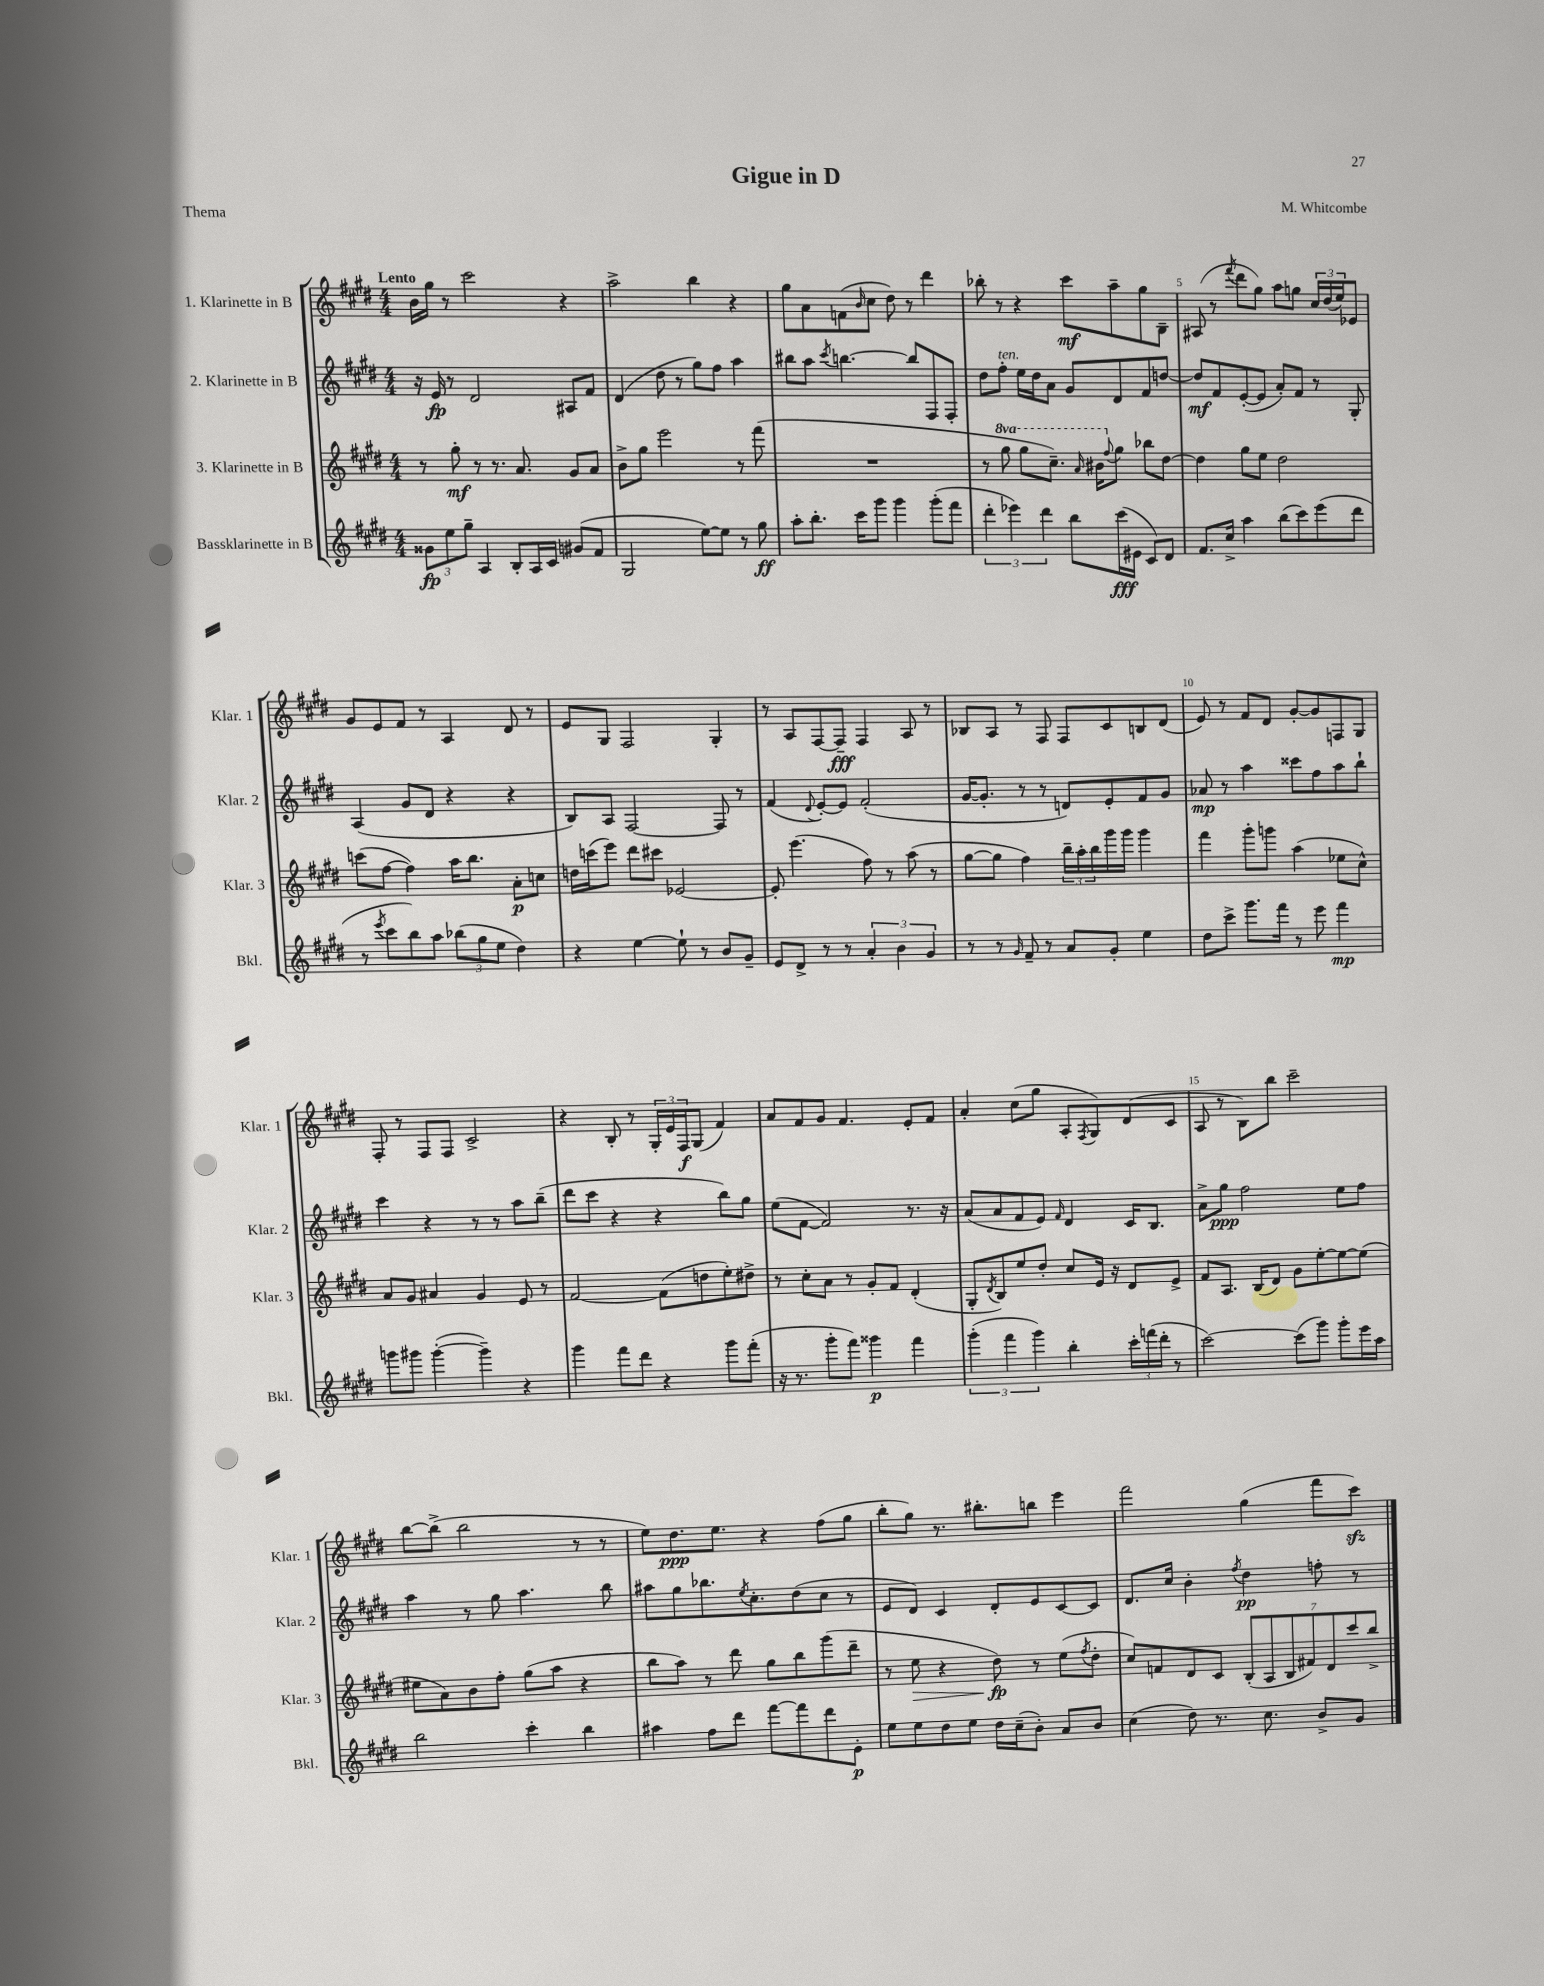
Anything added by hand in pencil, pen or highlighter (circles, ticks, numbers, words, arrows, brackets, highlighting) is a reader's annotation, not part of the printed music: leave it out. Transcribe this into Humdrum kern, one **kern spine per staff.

**kern	**dynam	**kern	**dynam	**kern	**dynam	**kern	**dynam
*part4	*part4	*part3	*part3	*part2	*part2	*part1	*part1
*staff4	*staff4	*staff3	*staff3	*staff2	*staff2	*staff1	*staff1
*I"Bassklarinette in B	*	*I"3. Klarinette in B	*	*I"2. Klarinette in B	*	*I"1. Klarinette in B	*
*I'Bkl.	*	*I'Klar. 3	*	*I'Klar. 2	*	*I'Klar. 1	*
*clefG2	*	*clefG2	*	*clefG2	*	*clefG2	*
*k[f#c#g#d#]	*	*k[f#c#g#d#]	*	*k[f#c#g#d#]	*	*k[f#c#g#d#]	*
*M4/4	*	*M4/4	*	*M4/4	*	*M4/4	*
=1	=1	=1	=1	=1	=1	=1	=1
!	!	!	!	!	!	!LO:TX:a:B:t=Lento	!
12g##X\L	fp	8r	.	16r	.	16b\LL	.
.	.	.	.	16e/	fp	16gg#\JJ	.
12ee\	.	.	.	.	.	.	.
.	.	8gg#'\	mf	8r	.	8r	.
12gg#~\J	.	.	.	.	.	.	.
4A/	.	8r	.	2d#/	.	2ccc#\	.
.	.	8.r	.	.	.	.	.
8B'/L	.	.	.	.	.	.	.
.	.	8.a/	.	.	.	.	.
16A/L	.	.	.	.	.	.	.
16c#/JJ	.	.	.	.	.	.	.
(8g#X/L	.	8g#/L	.	8A#X/L	.	4r	.
8f#/J	.	8a/J	.	8f#/J	.	.	.
=2	=2	=2	=2	=2	=2	=2	=2
2G#/	.	8b^\L	.	(4d#/	.	2aa^\	.
.	.	8gg#\J	.	.	.	.	.
.	.	2eee\	.	8dd#\	.	.	.
.	.	.	.	8r	.	.	.
[8ee\L)	.	.	.	8gg#\L)	.	4bb\	.
8ee\J]	.	.	.	8ff#\J	.	.	.
8r	.	8r	.	4aa\	.	4r	.
8gg#\	ff	(8fff#\	.	.	.	.	.
=3	=3	=3	=3	=3	=3	=3	=3
8aa'\L	.	1r	.	8bb#X\L	.	8gg#\L	.
8.bb'\J	.	.	.	8aa\J	.	8a\	.
.	.	.	.	8qccc#/	.	.	.
.	.	.	.	[4.bbn\	.	(8fn\	.
16ccc#\KL	.	.	.	.	.	.	.
.	.	.	.	.	.	16qqb/	.
8ggg#\J	.	.	.	.	.	8cc#\J	.
4ggg#\	.	.	.	.	.	8dd#\)	.
.	.	.	.	8bb/L]	.	8r	.
(8ggg#'\L	.	.	.	8F#/	.	4ddd#\	.
8fff#\J	.	.	.	8F#'/J	.	.	.
=4	=4	=4	=4	=4	=4	=4	=4
6ddd#'\	.	8r	.	8dd#\L	.	8bb-X'\	.
*	*	*8va	*	*	*	*	*
!	!	!	!	!LO:TX:a:i:t=ten.	!	!	!
.	.	8ggg#\	.	8ff#'\J	.	8r	.
6eee-X\)	.	.	.	.	.	.	.
.	.	8ggg#\L	.	16ee\LL	.	4r	.
.	.	.	.	16dd#\J	.	.	.
6ddd#\	.	.	.	.	.	.	.
.	.	8.ccc#~\J)	.	8a\J	.	.	.
8bb\L	.	.	.	8g#/L	.	8ccc#\L	mf
.	.	16qqaa/	.	.	.	.	.
.	.	16bb#X\KL	.	.	.	.	.
*	*	*X8va	*	*	*	*	*
.	.	8qqff#/	.	.	.	.	.
(16ccc#\L	fff	8gg#\J	.	8d#/	.	8aa~\	.
16e#X\JJ	.	.	.	.	.	.	.
8c#/L)	.	8bb-X\L	.	8f#/	.	8gg#\	.
8d#/J	.	[8dd#\J	.	[8ddn/J	.	8B~\J	.
=5	=5	=5	=5	=5	=5	=5	=5
8.f#/L	.	4dd#\]	.	8dd/L]	mf	(8A#X/	.
.	.	.	.	8f#/	.	8r	.
16cc#^/Jk	.	.	.	.	.	.	.
.	.	.	.	.	.	8qfff#/	.
4aa\	.	8gg#\L	.	([8e'/	.	8ddd#\L	.
.	.	8ee\J	.	8e/J]	.	8gg#\J)	.
(8bb\L	.	2dd#\	.	8a'/L)	.	8aa\L	.
8ccc#\)	.	.	.	8f#/J	.	8ggn\J	.
(8eee\	.	.	.	8r	.	24cc#/LL	.
.	.	.	.	.	.	(24dd#/	.
.	.	.	.	.	.	24ee/J)	.
8ddd#\J	.	.	.	8G#'/	.	8e-X/J	.
!!LO:LB:g=z
=6	=6	=6	=6	=6	=6	=6	=6
8r	.	(8cccn\L	.	(4A/	.	8g#/L	.
8qeee/	.	.	.	.	.	.	.
8ccc#\L	.	[8ff#\J	.	.	.	8e/	.
8bb\)	.	4ff#\])	.	8g#/L	.	8f#/J	.
8aa\J	.	.	.	8d#/J	.	8r	.
(12bb-X\L	.	16aa\KL	.	4r	.	4A/	.
.	.	8.bb\J	.	.	.	.	.
12gg#\	.	.	.	.	.	.	.
12ee\J	.	.	.	.	.	.	.
4dd#\)	.	8a'\L	p	4r	.	8d#/	.
.	.	8ccn\J	.	.	.	8r	.
=7	=7	=7	=7	=7	=7	=7	=7
4r	.	16ddn\LL	.	8B/L)	.	8e/L	.
.	.	(16cccn\J	.	.	.	.	.
.	.	8eee\J)	.	8A/J	.	8G#/J	.
[4ee\	.	8ddd#\L	.	[2F#/	.	2F#/	.
.	.	8ccc#X\J	.	.	.	.	.
8ee`\]	.	[2e-X/	.	.	.	.	.
8r	.	.	.	.	.	.	.
8b/L	.	.	.	8F#/]	.	4G#'/	.
8g#~/J	.	.	.	8r	.	.	.
=8	=8	=8	=8	=8	=8	=8	=8
8e/L	.	8e-'/]	.	(4f#/	.	8r	.
8d#^/J	.	(4.eee\	.	.	.	8A/L	.
.	.	.	.	8qqd#/	.	.	.
8r	.	.	.	[8e'/L)	.	[8F#/	.
8r	.	.	.	8e/J]	.	8F#~/J]	fff
6a'/	.	8ff#\)	.	(2f#'/	.	4F#/	.
.	.	8r	.	.	.	.	.
6b\	.	.	.	.	.	.	.
.	.	(8aa\	.	.	.	8A/	.
6g#/	.	.	.	.	.	.	.
.	.	8r	.	.	.	8r	.
=9	=9	=9	=9	=9	=9	=9	=9
8r	.	[8gg#\L	.	[16g#/KL	.	8B-X/L	.
.	.	.	.	8.g#'/J]	.	.	.
8r	.	8gg#\J]	.	.	.	8A/J	.
16qqg#/	.	.	.	.	.	.	.
8f#~/	.	4ff#\)	.	8r	.	8r	.
8r	.	.	.	8r	.	8F#/	.
8a/L	.	24bb~\LL	.	8dn/L)	.	8F#/L	.
.	.	24aa'\	.	.	.	.	.
.	.	24bb\	.	.	.	.	.
8g#'/J	.	16ggg#\	.	8e'/	.	8c#/	.
.	.	16ggg#\JJ	.	.	.	.	.
4ee\	.	4ggg#\	.	8f#/	.	8Bn/	.
.	.	.	.	8g#/J	.	(8d#/J	.
=10	=10	=10	=10	=10	=10	=10	=10
8dd#\L	.	4fff#\	.	8a-X/	mp	8e/)	.
8ccc#^\J	.	.	.	8r	.	8r	.
8.ggg#\L	.	8ggg#'\L	.	4aa\	.	8f#/L	.
.	.	8gggn\J	.	.	.	8d#/J	.
16fff#\Jk	.	.	.	.	.	.	.
8r	.	(4aa\	.	8ccc##X\L	.	[8g#'/L	.
8eee\	.	.	.	8ff#\	.	8g#/]	.
4fff#\	mp	8ee-X\L	.	8aa\	.	8Fn/	.
.	.	8cc#^^\J)	.	8bb`\J	.	8G#/J	.
!!LO:LB:g=z
=11	=11	=11	=11	=11	=11	=11	=11
8gggn\L	.	8a/L	.	4ccc#\	.	8F#'/	.
8ggg#X\J	.	8g#/J	.	.	.	8r	.
([4ggg#'\	.	4a#X/	.	4r	.	8F#/L	.
.	.	.	.	.	.	8F#/J	.
4ggg#~\])	.	4g#/	.	8r	.	2c#^/	.
.	.	.	.	8r	.	.	.
4r	.	8e/	.	8aa\L	.	.	.
.	.	8r	.	(8bb~\J	.	.	.
=12	=12	=12	=12	=12	=12	=12	=12
4ggg#\	.	[2f#/	.	8ddd#\L	.	4r	.
.	.	.	.	8ccc#\J	.	.	.
8fff#\L	.	.	.	4r	.	8B'/	.
8ddd#\J	.	.	.	.	.	8r	.
4r	.	(8f#\L]	.	4r	.	24G#'/LL	.
.	.	.	.	.	.	24e/	.
.	.	.	.	.	.	24F#/J	f
.	.	8ddn\	.	.	.	(8G#/J	.
8ggg#\L	.	8ee'\)	.	8bb\L)	.	4f#/)	.
(8fff#'\J	.	8dd#X^\J	.	8gg#\J	.	.	.
=13	=13	=13	=13	=13	=13	=13	=13
16r	.	8r	.	(8ee\L	.	8a/L	.
8.r	.	.	.	.	.	.	.
.	.	8cc#'\L	.	[8f#\J	.	8f#/	.
8ggg#'\L	.	8a\J	.	2f#/])	.	8g#/J	.
8fff#\J)	.	8r	.	.	.	4.f#/	.
4ggg##X\	p	8g#'/L	.	.	.	.	.
.	.	8f#/J	.	.	.	.	.
4fff#\	.	(4d#'/	.	8.r	.	8e'/L	.
.	.	.	.	.	.	8f#/J	.
.	.	.	.	16r	.	.	.
=14	=14	=14	=14	=14	=14	=14	=14
(6ggg#'\	.	8G#'/L	.	(8a/L	.	4a'/	.
.	.	8qd#/	.	.	.	.	.
.	.	8B/)	.	8a/	.	.	.
6fff#\	.	.	.	.	.	.	.
.	.	8ee/	.	8f#/	.	(8cc#\L	.
6ggg#\)	.	.	.	.	.	.	.
.	.	8dd#'/J	.	8e/J)	.	8gg#\J	.
.	.	.	.	16qqf#/	.	.	.
4bb'\	.	8cc#/L	.	4d#/	.	8A'/L	.
.	.	.	.	.	.	8qF#/	.
.	.	16e/Jk	.	.	.	8G#/)	.
.	.	16r	.	.	.	.	.
24ccc#'\LL	.	8d#/L	.	16c#/KL	.	(8d#/	.
(24fffn\	.	.	.	.	.	.	.
.	.	.	.	8.B/J	.	.	.
24ddd#'\JJ	.	.	.	.	.	.	.
8r	.	8e^/J	.	.	.	8c#/J	.
=15	=15	=15	=15	=15	=15	=15	=15
[2ccc#\)	.	8f#/L	.	8a^\L	.	8A/	.
.	.	8.A/J	.	8gg#\J	ppp	8r	.
.	.	.	.	2ff#\	.	8B\L)	.
.	.	(16B/KL	.	.	.	.	.
.	.	8d#/J)	.	.	.	8bb\J	.
(8ccc#\L]	.	8g#\L	.	.	.	2ccc#~\	.
8ggg#\J)	.	[8ee'\	.	.	.	.	.
8ggg#'\L	.	8ee\_	.	8ee\L	.	.	.
16eee\L	.	(8ee\J]	.	8ff#\J	.	.	.
16aa\JJ	.	.	.	.	.	.	.
!!LO:LB:g=z
=16	=16	=16	=16	=16	=16	=16	=16
2bb\	.	8ee#X\L	.	4aa\	.	[8bb\L	.
.	.	8a\)	.	.	.	(8bb^\J]	.
.	.	8b\	.	8r	.	2bb\	.
.	.	8ff#'\J	.	8gg#\	.	.	.
4ccc#'\	.	(8gg#\L	.	4.aa\	.	.	.
.	.	8aa\J	.	.	.	.	.
4bb\	.	4r	.	.	.	8r	.
.	.	.	.	8bb\	.	8r	.
=17	=17	=17	=17	=17	=17	=17	=17
4aa#X\	.	8bb\L	.	8aa#X\L	.	8ee\L)	.
.	.	8aa\J)	.	8gg#\	.	8.dd#\	ppp
8ff#\L	.	8r	.	8.bb-X\	.	.	.
.	.	.	.	.	.	8.ee\J	.
8ddd#\J	.	8ddd#\	.	.	.	.	.
.	.	.	.	8qee/	.	.	.
.	.	.	.	8.cc#'\	.	.	.
[8fff#\L	.	8gg#\L	.	.	.	4r	.
8fff#\]	.	8bb\	.	(8dd#\	.	.	.
8ddd#\	.	(8ggg#\	.	8cc#\J	.	(8ff#\L	.
8e'\J	p	8ddd#~\J	.	8r	.	8gg#\J	.
=18	=18	=18	=18	=18	=18	=18	=18
8ee\L	.	8r	.	8e/L	.	8bb'\L	.
!	!	!	!LO:HP:b	!	!	!	!
8ee\	.	8ee\	>	8d#/J)	.	8gg#\J)	.
8dd#\	.	4r	.	4c#/	.	8.r	.
8ee\J	.	.	.	.	.	.	.
.	.	.	.	.	.	8.bb#X'\L	.
16dd#\LL	.	8dd#\)	fp	8d#'/L	.	.	.
(16cc#~\J	.	.	.	.	.	.	.
8b'\J)	.	8r	]	8e/	.	8bbn\J	.
8a/L	.	(8ee\L	.	[8c#/	.	4eee\	.
.	.	8qff#/	.	.	.	.	.
8b/J	.	8dd#'\J	.	8c#/J]	.	.	.
=19	=19	=19	=19	=19	=19	=19	=19
(4cc#\	.	8cc#/L)	.	8.d#/L	.	2fff#\	.
.	.	8fn/	.	.	.	.	.
.	.	.	.	16cc#/Jk	.	.	.
8dd#\)	.	8d#/	.	4b'\	.	.	.
8.r	.	8c#/J	.	.	.	.	.
.	.	.	.	8qff#/	.	.	.
.	.	(14B'/L	.	4dd#\	pp	(4gg#\	.
8.cc#\	.	.	.	.	.	.	.
.	.	14A/	.	.	.	.	.
.	.	14B/	.	.	.	.	.
.	.	14f#X/)	.	.	.	.	.
8b^/L	.	.	.	8ffn'\	.	8fff#\L	.
.	.	14d#/	.	.	.	.	.
.	.	14ccc#/	.	.	.	.	.
8g#/J	.	.	.	8r	.	8ccc#zz\J)	.
.	.	14bb^/J	.	.	.	.	.
==	==	==	==	==	==	==	==
*-	*-	*-	*-	*-	*-	*-	*-
